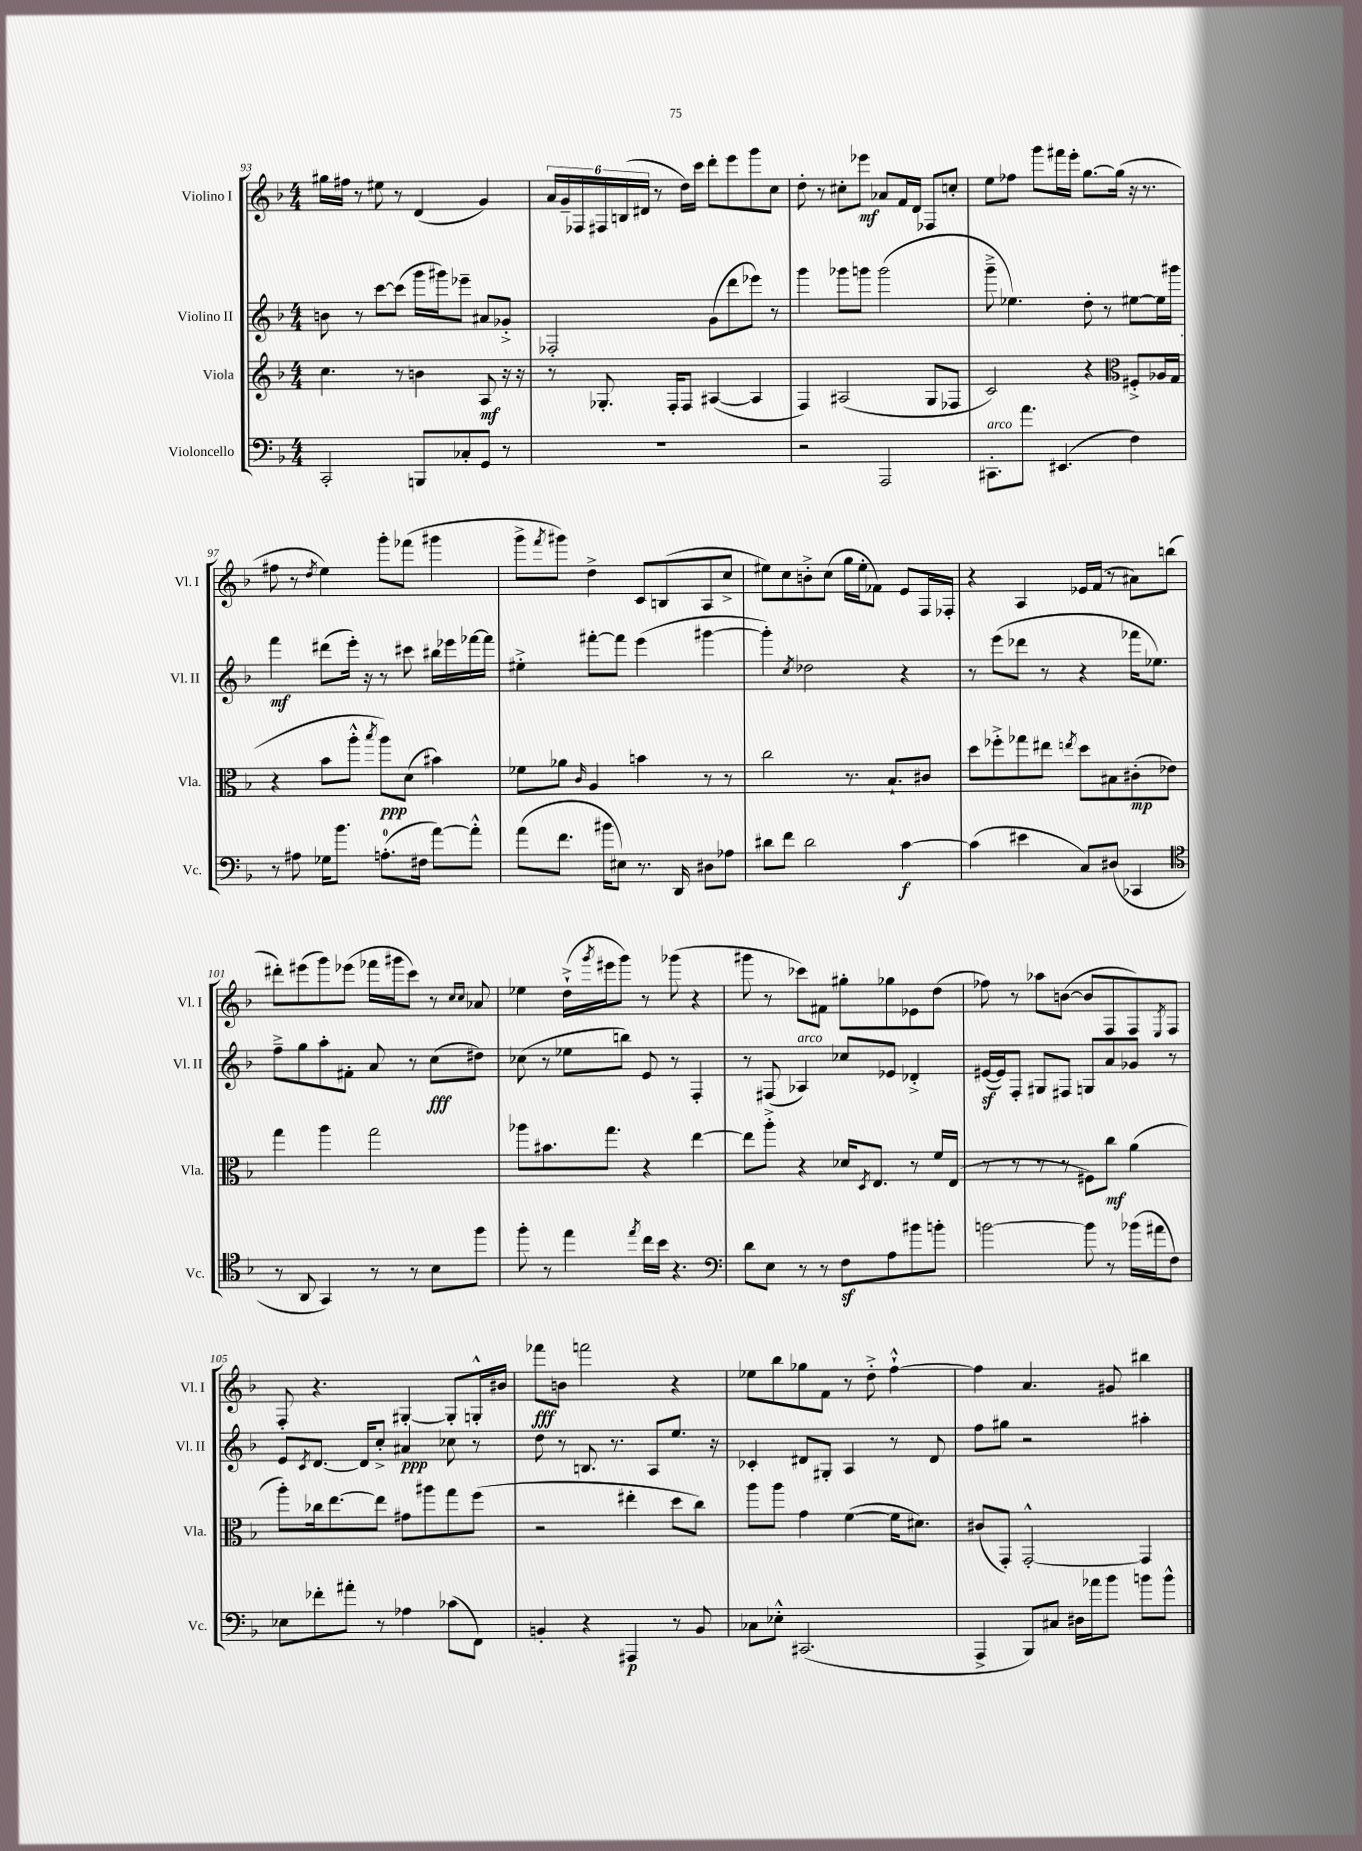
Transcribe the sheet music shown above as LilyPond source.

<<
\new StaffGroup <<
\new Staff = "s0" \with { instrumentName = "Violino I" shortInstrumentName = "Vl. I" } {
    \clef treble \key f \major \numericTimeSignature \time 4/4
    gis''16 fis''16 r8 eis''8 r8 d'4( g'4) |
    \tuplet 6/4 { a'16 g'16-- fes16 fis16 b16( dis'16 } r8 d''16) c'''16 d'''8-. e'''8 g'''8 c''8 |
    d''8-. r8 cis''8-. ees'''8\mf aes'8 f'16 d'16 fes8 c''8-. |
    e''8 fes''8 g'''8 fis'''16 e'''16-. g''8.~ g''16( r16 r8. |
    fis''8 r8 \acciaccatura { d''8 } e''4) g'''8-. fes'''8( gis'''4 |
    g'''8-> \acciaccatura { f'''8 } gis'''8) d''4-> c'8 b8( a8 c''8-> |
    eis''8) c''8 b'8-.-> c''8( g''16 eis''16-. fes'8) e'8 f16 fes16-. |
    r4 a4 ees'16 f'16( r8 ais'8) b''8( |
    dis'''8-.) eis'''8( g'''8) ees'''8( fes'''16 gis'''16 c'''8) r8 \grace { c''16 c''16 } aes'8 |
    ees''4 d''16-!->( \acciaccatura { g'''8 } eis'''16 g'''8) r8 ges'''8( r4 |
    gis'''8 r8 ces'''8) fis'8 gis''8-. ges''8 ees'8 d''8( |
    fes''8) r8 aes''8 b'8~( b'8 f8 f8) \acciaccatura { e8 } f8 |
    f8-. r4. gis4~-. gis8-. g16-.-^ bis'16 |
    fes'''8\fff b'8 f'''2 r4 |
    ees''8 bes''8 ges''8 f'8 r8 d''8-.-> f''4~-!-^ |
    f''4 a'4. gis'8 bis''4 \bar "|." |
}
\new Staff = "s1" \with { instrumentName = "Violino II" shortInstrumentName = "Vl. II" } {
    \clef treble \key f \major \numericTimeSignature \time 4/4
    b'8 r8 c'''8~ c'''8( g'''16 gis'''16) ees'''8-- ais'8 ges'8-.-> |
    fes2-. g'8( d'''8 ees'''8) r8 |
    g'''4 ges'''8 g'''8 g'''2( |
    g'''8---> ees''4.) d''8-. r8 eis''8~ eis''16 gis'''16 |
    f'''4\mf dis'''8( e'''16-.) r16 r8 cis'''8 bis''16 ees'''16 fes'''16~ fes'''16 |
    eis''4-.-> fis'''8~-. fis'''8 e'''4( gis'''4~ |
    gis'''4-.) \acciaccatura { c''8 } des''2 r4 |
    r8 e'''8( des'''8 r8 r4 fes'''16 ees''8.) |
    f''8---> g''8 a''8-. fis'8-. a'8 r8 c''8\fff( dis''8) |
    ces''8( r8 ees''8 b''8) e'8 r8 f4-. |
    r8 fis8( aes4^\markup { \italic "arco" }) ces''8 ees'8 des'4-.-> |
    eis'16~\sf( eis'16) f8-. gis8 fis8 g8 a'8 ges'8 r8 |
    e'8 \acciaccatura { c'8 } d'8.~ d'16 c''8-.-> ais'4\ppp ces''8 r8 |
    d''8 r8 b8. r8. a8 e''8. r16 |
    ces'4-. dis'8 gis8-. a4 r8 dis'8 |
    f''8 gis''8 r2 ais''4-. \bar "|." |
}
\new Staff = "s2" \with { instrumentName = "Viola" shortInstrumentName = "Vla." } {
    \clef treble \key f \major \numericTimeSignature \time 4/4
    c''4. r8 b'4 a8\mf r16 r16 |
    r8 ges8.-. f16-. f8 ais4~( ais4 |
    f4) ais2( g8 fes8 |
    c'2) r4 \clef alto fis8-.-> aes16 g16( |
    r4 bes'8 a''8-.-^ \acciaccatura { bes''8 } a''8\ppp) d'8( bis'4) |
    fes'8 aes'8 \grace { c'16 } a4 b'4 r8 r8 |
    c''2 r8. bes8.-! cis'8 |
    d''8 fes''8-.-> ges''8 eis''8 \acciaccatura { e''8 } d''8 bis8 cis'8-.\mp( ees'8) |
    g''4 a''4 g''2 |
    aes''8 bis'8. g''8. r4 e''4~ |
    e''8 a''8-.-> r4 des'16 \acciaccatura { d8 } e8. r8 f'16 e16( |
    r8 r8 r8 r8 fis8) c''8\mf a'4( |
    a''8-.) ces''16 e''8.~ e''8 gis'8 ais''8 g''8 f''8( |
    r2 eis''4-. d''8 c''8) |
    a''8 a''8 g'4 f'4~( f'16 dis'8.) |
    cis'8( g,8-.) g,2~-.-^ g,4 \bar "|." |
}
\new Staff = "s3" \with { instrumentName = "Violoncello" shortInstrumentName = "Vc." } {
    \clef bass \key f \major \numericTimeSignature \time 4/4
    c,2-. b,,8 ces8-. g,8 r8 |
    R1 |
    r2 a,,2 |
    cis,8.-.^\markup { \italic "arco" } a'8. eis,4.( f4) |
    r8 ais8 ges16 bes'8. a8.-0-.( fis16 a'8~) a'8-.-^ |
    a'8( f'8. bis'16 eis8) r8. d,16 dis8 aes8 |
    dis'8 f'8 dis'2 c'4~\f |
    c'4( eis'4 c8) dis8( ces,4 |
    \clef tenor r8 a,8 g,4) r8 r8 bes8 f''8 |
    f''8-. r8 e''4 \acciaccatura { e''8 } c''16 bes'16 r4. |
    \clef bass d'8 e8 r8 r8 f8\sf a8 bis'8 b'8-. |
    b'2~ b'8 r8 bes'16( ais'16 f8) |
    ees8 fes'8-. ais'8-. r8 aes4 ces'8( f,8) |
    b,4-. r4 ais,,4\p r8 b,8 |
    ces8 ees8-.-^ cis,2.( |
    a,,4-> bes,,8) cis8 dis16 aes'16 bes'8 b'8 b'8-^ \bar "|." |
}
>>
>>
\layout { \context { \Score currentBarNumber = #93 } }
